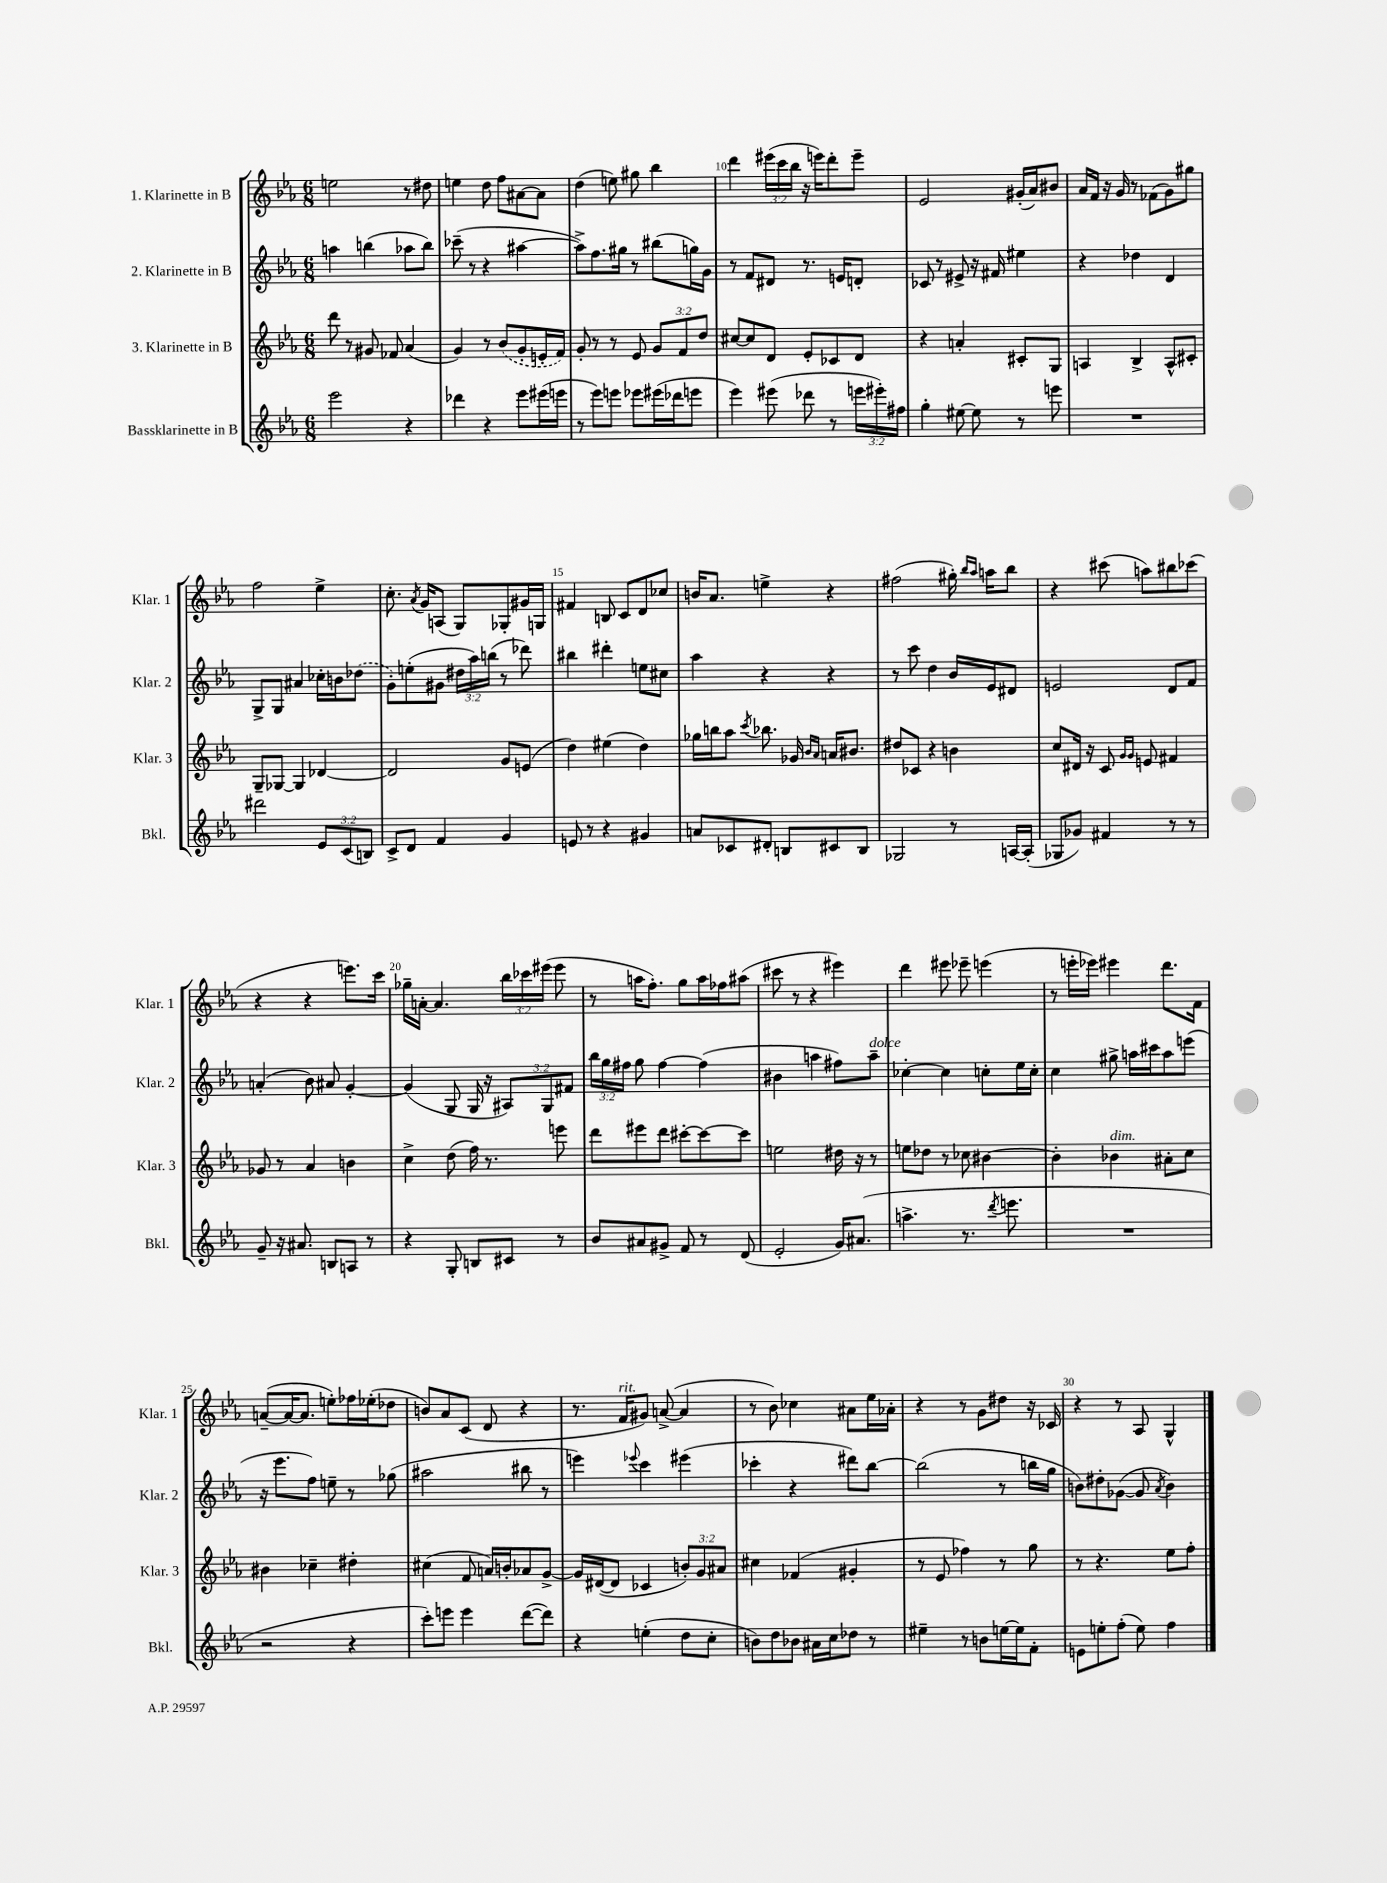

**kern	**kern	**kern	**kern
*part4	*part3	*part2	*part1
*staff4	*staff3	*staff2	*staff1
*I"Bassklarinette in B	*I"3. Klarinette in B	*I"2. Klarinette in B	*I"1. Klarinette in B
*I'Bkl.	*I'Klar. 3	*I'Klar. 2	*I'Klar. 1
*clefG2	*clefG2	*clefG2	*clefG2
*k[b-e-a-]	*k[b-e-a-]	*k[b-e-a-]	*k[b-e-a-]
*M6/8	*M6/8	*M6/8	*M6/8
=7	=7	=7	=7
2eee-\	8ddd\	4aan\	2een\
.	8r	.	.
.	8g#X/	(4bbn\	.
.	8f-X/	.	.
4r	(4a-/	8aa-X\L	8r
.	.	8bb\J)	8dd#X\
=8	=8	=8	=8
4ddd-X\	4g/)	(8ccc-X~\	4een\
.	.	8r	.
4r	8r	4r	8dd\
.	(8b-/L	.	8ff\L
8eee-\L	8g'/	[4aa#X\	[8a#X\
(16eee#X\L	16en'/L	.	8a#\J]
16eeen\JJ	16f/JJ)	.	.
=9	=9	=9	=9
8r	8g'/	8aa#^\L])	(4dd\
8eee-\L)	8r	8.ff\	.
8eeen\J	8r	.	8een\)
.	.	16gg#X\Jk	.
8eee-X\L	8e-/	8r	8gg#X\
(16eee#X\L	12g/L	(8bb#X\L	4bb-\
16ddd-X\J	.	.	.
.	12f/	.	.
8eeen\J	.	16ggn\L)	.
.	12dd/J	.	.
.	.	16g\JJ	.
=10	=10	=10	=10
4eee-\)	[8cc#X/L	8r	4ddd\
.	8cc#/]	8f/L	.
(8eee#X\	8d/J	8d#X/J	(24eee#X\LL
.	.	.	24ccc\
.	.	.	24bb-\JJ
8ddd-X\	8e-'/L	8.r	16r
.	.	.	16eeen\KL)
8r	8c-X/	.	8ddd'\
.	.	16en/KL	.
24eeen\LL	8d/J	8dn'/J	8eee~\J
24eee#X'\)	.	.	.
24ff#X\JJ	.	.	.
=11	=11	=11	=11
4gg'\	4r	8c-X/	2e-/
.	.	8r	.
[8ee#X\	4an'/	8e#X^/	.
8ee#\]	.	16r	.
.	.	16f#X/	.
8r	8c#X'/L	4ee#X\	(16g#X'/LL
.	.	.	16a-/J)
8eeen\	8G/J	.	8b#X/J
=12	=12	=12	=12
2.r	4An/	4r	16a-/LL
.	.	.	16f/JJ
.	.	.	16r
.	.	.	16g/
.	4B-^/	4dd-X\	8r
.	.	.	(8f-X\L
.	8A^^/L	4d/	8g\)
.	8c#X'/J	.	8gg#X\J
!!LO:LB:g=z
=13	=13	=13	=13
2ddd#X\	8G~/L	8G^/L	2ff\
.	[8G-X/J	8G/J	.
.	4G-/]	4a#X/	.
12e-/L	[4d-X/	16cc-X'\LL	4ee-^\
.	.	16bn\J	.
(12c/	.	.	.
.	.	(8dd-X\J	.
12Bn/J)	.	.	.
=14	=14	=14	=14
8c^/L	2d-/]	8g'\L)	8.cc'\
8d/J	.	(8een'\	.
.	.	.	8qa-/
.	.	.	16g/KL
4f/	.	8g#X\J	(8An/J
.	.	24dd#X\LL	8G/L)
.	.	24aa-\)	.
.	.	(24bbn\JJ	.
4g/	8g/L	8r	8G-X'/
.	(8en/J	8ddd-X\)	16g#X/L
.	.	.	16Gn/JJ
=15	=15	=15	=15
8en/	4dd\)	4bb#X\	4f#X/
8r	.	.	.
4r	(4ee#X\	4ddd#X'\	8Bn/
.	.	.	8c/L
4g#X/	4dd\)	8een\L	8d/
.	.	8cc#X\J	8cc-X/J
=16	=16	=16	=16
8an/L	16gg-X\LL	4aa-\	16bn/KL
.	16bbn\J	.	8.a-/J
8c-X/	8aa-\J	.	.
.	8qccc/	.	.
8d#X'/J	8.bb-X\	4r	4een^\
8Bn/L	.	.	.
.	16g-X/	.	.
.	16qqb-/LL	.	.
.	16qqa-/JJ	.	.
8c#X/	16an/KL	4r	4r
.	8.b#X/J	.	.
8B/J	.	.	.
=17	=17	=17	=17
2G-X/	8dd#X/L	8r	(2ff#X\
.	8c-X/J	8ccc\	.
.	4r	4dd\	.
8r	4bn\	16b-/LL	16gg#X'\)
.	.	.	16qqbb-/LL
.	.	.	16qqaa-/JJ
.	.	16e-/J	16aan\KL
[16An/LL	.	8d#X/J	8bb-\J
(16A'/JJ]	.	.	.
=18	=18	=18	=18
8G-X/L	8cc/L	2en/	4r
8g-X/J)	16d#X/Jk	.	.
.	16r	.	.
4f#X/	8c/	.	(8ccc#X\
.	16qqg/LL	.	.
.	16qqg/JJ	.	.
.	8en/	.	8aan\L)
8r	4f#X/	8d/L	8bb#X\
8r	.	8f/J	(8ccc-X\J
!!LO:LB:g=z
=19	=19	=19	=19
8g~/	8g-X/	(4an'/	4r
16r	8r	.	.
8.a#X/	.	.	.
.	4a-/	8b-\)	4r
8Bn/L	.	8a#X/	.
8An/J	4bn\	[4g'/	8.eeen\L)
8r	.	.	.
.	.	.	16ccc\Jk
=20	=20	=20	=20
4r	4cc^\	(4g/]	16gg-X~\LL
.	.	.	[16an'\JJ
.	.	.	4.a/]
8G'/	(8dd\	8G/	.
8Bn/L	16ff\)	16G/	.
.	8.r	16r	.
8c#X/J	.	12A#X/L)	24bb-\LL
.	.	.	24ccc-X\
.	.	12G/	(24eee#X\JJ
8r	8eeen\	.	8eee#\
.	.	12f#X/J	.
=21	=21	=21	=21
8b-/L	8ddd\L	24bb-\LL	8r
.	.	24gg\	.
.	.	24ff#X\JJ	.
8a#X/	8eee#X\	8gg\	16aan\KL
.	.	.	8.ff'\J)
8g#X^/J	8ddd\J	[4ff#\	.
8f/	[8ccc#X'\L	.	8gg\L
8r	8ccc#\_	(4ff#\]	16aa\L
.	.	.	16ff-X\J
(8d/	8ccc#\J]	.	(8aa#X\J
=22	=22	=22	=22
2e-'/	2een\	4b#X\	8ccc#X\
.	.	.	8r
.	.	4aan\	4r
16g/KL)	16dd#X\	8ff#X\L)	4eee#X\)
(8.a#X/J	16r	.	.
!	!	!LO:TX:a:i:t=dolce	!
.	8r	8aa~\J	.
=23	=23	=23	=23
4.aan^\	8een\L	[4cc-X'\	4ddd\
.	8dd-X\J	.	.
.	8r	4cc-\]	8eee#X\
8.r	8cc-X\	.	8eee-X~\
.	[4b#X\	8ccn'\L	(4eeen\
8qddd/	.	.	.
8.eeen\	.	.	.
.	.	16ee-\L	.
.	.	16cc'\JJ	.
=24	=24	=24	=24
2.r	4b#'\]	4cc\	8r
.	.	.	16eeen'\LL
.	.	.	16eee-X\JJ)
!	!LO:TX:a:i:t=dim.	!	!
.	4b-X\	8gg#X^\	4eee#X\
.	.	16aan\LL	.
.	.	16ccc#X\J	.
.	8a#X'\L	8aa\	8.ddd\L
.	8cc\J	(8eeen\J	.
.	.	.	16f\Jk
!!LO:LB:g=z
=25	=25	=25	=25
2r	4b#X\	16r	([8an~/L
.	.	8.eee-\L	.
.	.	.	16a/K_
.	.	.	8.a/J]
.	4cc-X~\	8ff\J)	.
.	.	8een~\	8een'\L)
4r	4dd#X'\	8r	16ff-X\L
.	.	.	(16ee-X'\J
.	.	(8gg-X\	8dd-X\J
=26	=26	=26	=26
8ccc'\L)	(4cc#X\	2aa#X\	8bn/L)
8eeen\J	.	.	8a-/
4eee\	8f/	.	(8c/J
.	16an/LL)	.	8d/
.	16bn'/J	.	.
([8ddd\L	8a-X/	8bb#X\	4r
8ddd\J])	[8g^/J	8r	.
=27	=27	=27	=27
4r	16g/LL]	4eeen\)	8.r
.	([16d#X/J	.	.
.	8d#/J]	.	.
!	!	!	!LO:TX:a:i:t=rit.
.	.	.	16f/KL
.	.	8qqeee-X/	.
(4een'\	4c-X/	4ccc\	8g#X/J)
.	.	.	([8an^/
8dd\L	12bn'/L)	(4eee#X\	4a/]
.	12g/	.	.
8cc'\J	.	.	.
.	12a#X/J	.	.
=28	=28	=28	=28
8bn\L)	4cc#X\	4ccc-X'\	8r
8dd\	.	.	8b-\)
8b-X\J	(4f-X/	4r	4cc-X\
16a#X\LL	.	.	.
16cc\J	.	.	.
8dd-X\J	4g#X'/	8ddd#X\L)	8a#X\L
8r	.	[8bb-\J	16ee-\L
.	.	.	16a-X'\JJ
=29	=29	=29	=29
4ee#X~\	8r	(2bb-\]	4r
.	8e-/	.	.
8r	4ff-X\)	.	8r
8bn\L	.	.	8g\L
[16een\L	8r	8r	8dd#X\J
16ee\J]	.	.	.
8f'\J	8gg\	16bbn\LL	16r
.	.	16gg\JJ	16c-X/
=30	=30	=30	=30
8en\L	8r	8bn\L)	4r
8een'\	4.r	8dd#X'\	.
(8ff'\J	.	([8g-X\J	8r
8ee\)	.	8g-/]	8A-/
.	.	8qa-/	.
4ff\	8ee-\L	4b\)	4G^^/
.	8ff'\J	.	.
==	==	==	==
*-	*-	*-	*-
